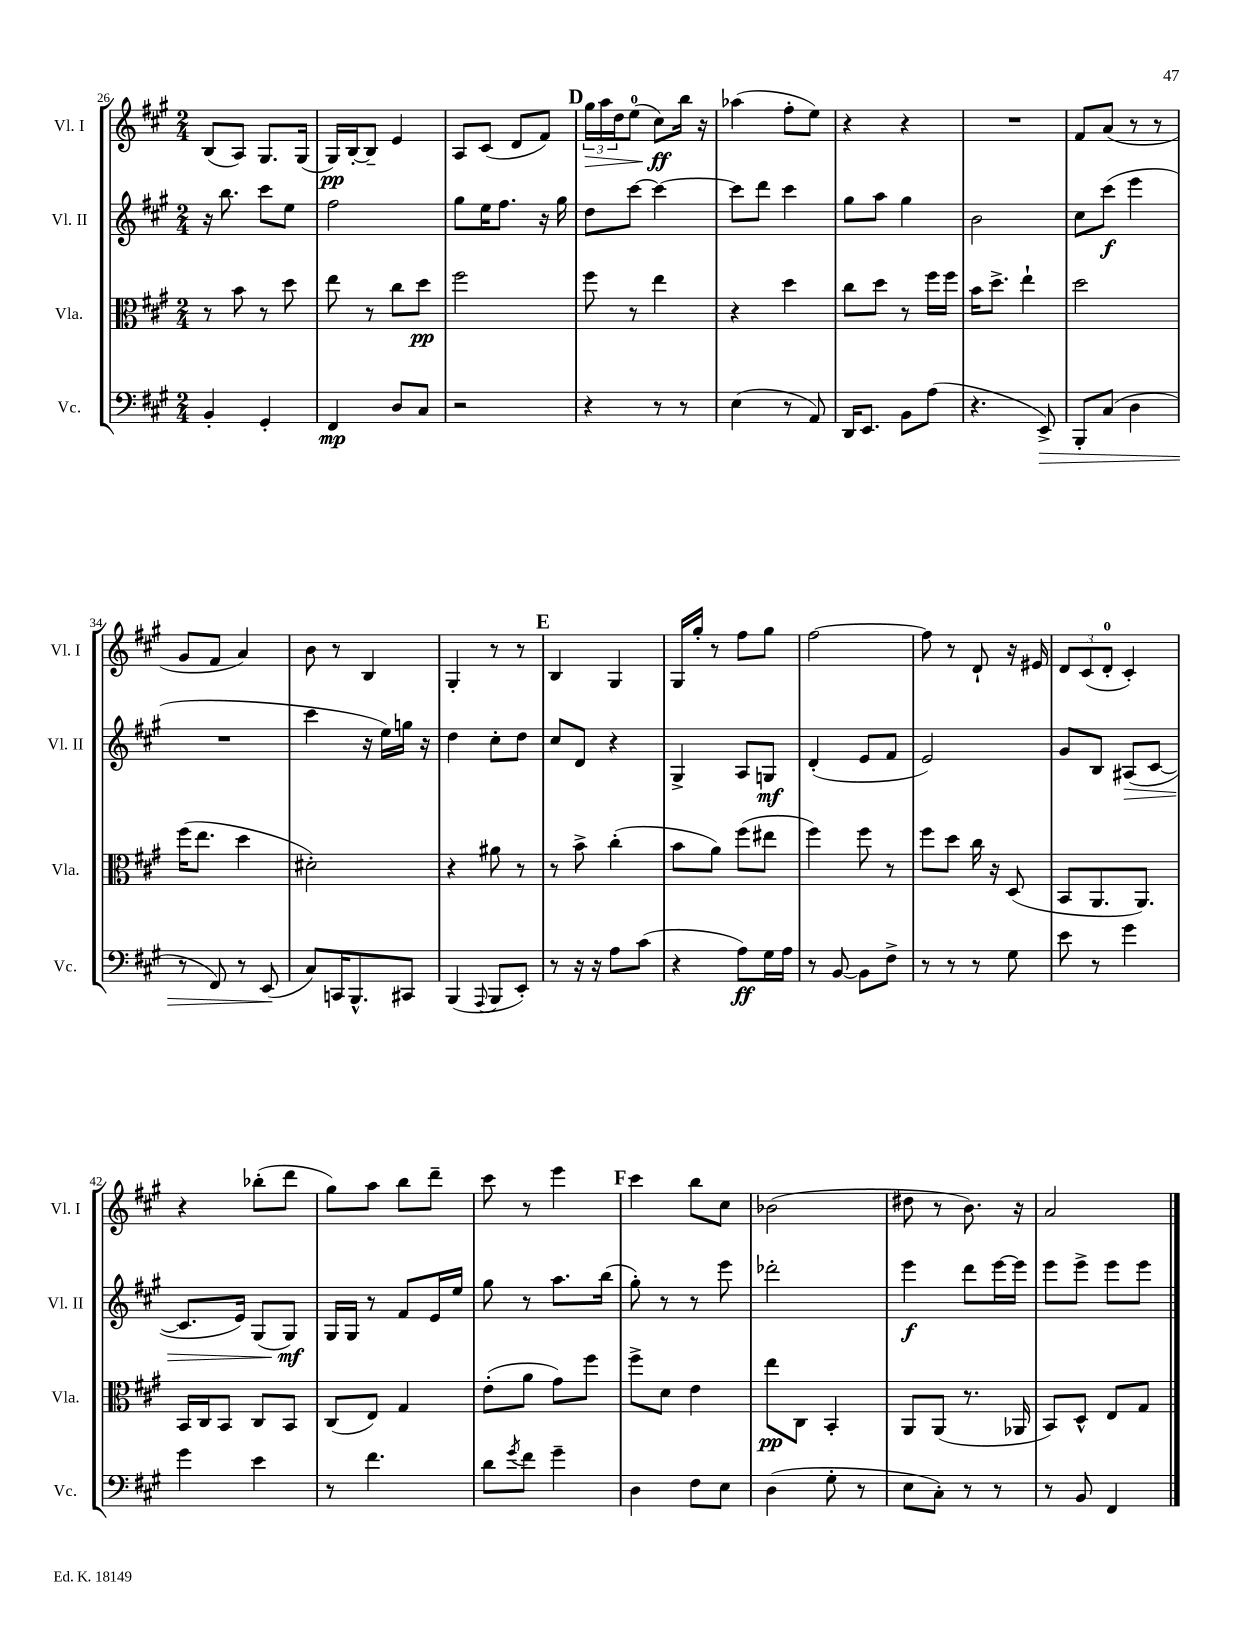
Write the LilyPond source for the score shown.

<<
\new StaffGroup <<
\new Staff = "s0" \with { instrumentName = "Vl. I" shortInstrumentName = "Vl. I" } {
    \clef treble \key a \major \numericTimeSignature \time 2/4
    b8( a8) gis8. gis16( |
    gis16\pp) b16~-. b8-- e'4 |
    a8 cis'8( d'8 fis'8) |
    \mark \markup { \bold "D" } \tuplet 3/2 { gis''16\> a''16 d''16 } e''8-0( cis''8\ff\!) b''16 r16 |
    aes''4( fis''8-. e''8) |
    r4 r4 |
    R2 |
    fis'8 a'8( r8 r8 |
    gis'8 fis'8 a'4) |
    b'8 r8 b4 |
    gis4-. r8 r8 |
    \mark \markup { \bold "E" } b4 gis4 |
    gis16 gis''16-. r8 fis''8 gis''8 |
    fis''2~ |
    fis''8 r8 d'8-! r16 eis'16 |
    \tuplet 3/2 { d'8 cis'8( d'8-0-. } cis'4-.) |
    r4 bes''8-.( d'''8 |
    gis''8) a''8 b''8 d'''8-- |
    cis'''8 r8 e'''4 |
    \mark \markup { \bold "F" } cis'''4 b''8 cis''8 |
    bes'2( |
    dis''8 r8 b'8.) r16 |
    a'2 \bar "|." |
}
\new Staff = "s1" \with { instrumentName = "Vl. II" shortInstrumentName = "Vl. II" } {
    \clef treble \key a \major \numericTimeSignature \time 2/4
    r16 b''8. cis'''8 e''8 |
    fis''2 |
    gis''8 e''16 fis''8. r16 gis''16 |
    \mark \markup { \bold "D" } d''8 cis'''8~ cis'''4~ |
    cis'''8 d'''8 cis'''4 |
    gis''8 a''8 gis''4 |
    b'2 |
    cis''8 cis'''8\f( e'''4 |
    R2 |
    cis'''4 r16 e''16) g''16 r16 |
    d''4 cis''8-. d''8 |
    \mark \markup { \bold "E" } cis''8 d'8 r4 |
    gis4-> a8 g8\mf |
    d'4-.( e'8 fis'8 |
    e'2) |
    gis'8 b8 ais8\>( cis'8~ |
    cis'8. e'16) gis8( gis8\mf\!) |
    gis16 gis16 r8 fis'8 e'16 e''16 |
    gis''8 r8 a''8. b''16( |
    \mark \markup { \bold "F" } gis''8-.) r8 r8 e'''8 |
    des'''2-. |
    e'''4\f d'''8 e'''16~ e'''16 |
    e'''8 e'''8-> e'''8 e'''8 \bar "|." |
}
\new Staff = "s2" \with { instrumentName = "Vla." shortInstrumentName = "Vla." } {
    \clef alto \key a \major \numericTimeSignature \time 2/4
    r8 b'8 r8 d''8 |
    e''8 r8 cis''8 d''8\pp |
    fis''2 |
    \mark \markup { \bold "D" } fis''8 r8 e''4 |
    r4 d''4 |
    cis''8 d''8 r8 fis''16 fis''16 |
    b'16 d''8.-> e''4-! |
    d''2 |
    fis''16( e''8. d''4 |
    dis'2-.) |
    r4 ais'8 r8 |
    \mark \markup { \bold "E" } r8 b'8-> cis''4-.( |
    b'8 a'8) fis''8( eis''8 |
    fis''4) fis''8 r8 |
    fis''8 d''8 cis''16 r16 d8( |
    b,8 a,8. a,8.) |
    b,16 cis16 b,8 cis8 b,8 |
    cis8( e8) gis4 |
    e'8-.( a'8 gis'8) fis''8 |
    \mark \markup { \bold "F" } fis''8-> d'8 e'4 |
    e''8\pp cis8 b,4-. |
    a,8 a,8( r8. aes,16 |
    b,8) d8-^ e8 gis8 \bar "|." |
}
\new Staff = "s3" \with { instrumentName = "Vc." shortInstrumentName = "Vc." } {
    \clef bass \key a \major \numericTimeSignature \time 2/4
    b,4-. gis,4-. |
    fis,4\mp d8 cis8 |
    r2 |
    \mark \markup { \bold "D" } r4 r8 r8 |
    e4( r8 a,8) |
    d,16 e,8. b,8 a8( |
    r4. e,8->\>) |
    b,,8-. cis8( d4 |
    r8 fis,8) r8 e,8\!( |
    cis8) c,16 b,,8.-^ cis,8 |
    b,,4( \appoggiatura { a,,8 } b,,8 e,8-.) |
    \mark \markup { \bold "E" } r8 r16 r16 a8 cis'8( |
    r4 a8\ff) gis16 a16 |
    r8 b,8~ b,8 fis8-> |
    r8 r8 r8 gis8 |
    e'8 r8 gis'4 |
    gis'4 e'4 |
    r8 fis'4. |
    d'8 \acciaccatura { gis'8 } fis'8 gis'4-- |
    \mark \markup { \bold "F" } d4 fis8 e8 |
    d4( gis8-. r8 |
    e8 cis8-.) r8 r8 |
    r8 b,8 fis,4 \bar "|." |
}
>>
>>
\layout { \context { \Score currentBarNumber = #26 } }
